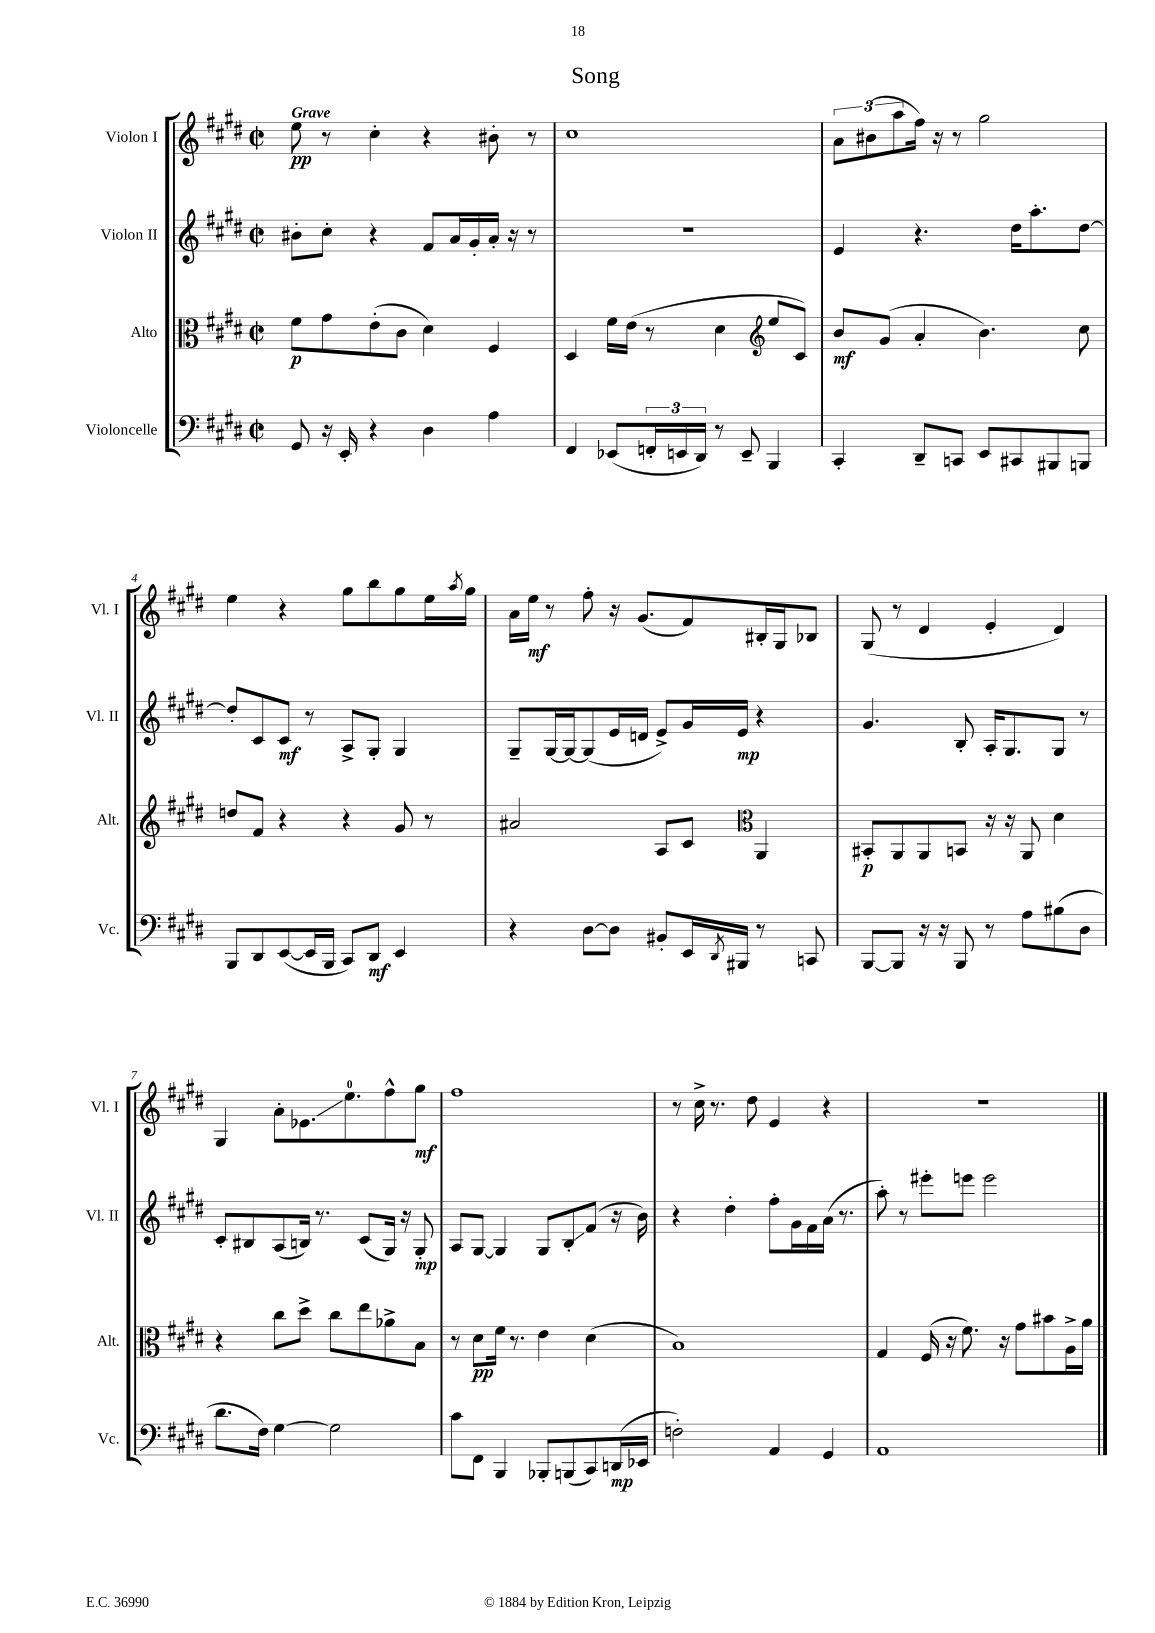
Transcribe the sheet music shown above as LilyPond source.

\header { title = "Song" }
<<
\new StaffGroup <<
\new Staff = "s0" \with { instrumentName = "Violon I" shortInstrumentName = "Vl. I" } {
    \clef treble \key e \major \defaultTimeSignature \time 2/2 \tempo "Grave"
    e''8\pp r8 cis''4-. r4 bis'8-. r8 |
    cis''1 |
    \tuplet 3/2 { a'8 bis'8( a''8 } fis''16) r16 r8 gis''2 |
    e''4 r4 gis''8 b''8 gis''8 e''16 \acciaccatura { a''8 } gis''16 |
    a'16 e''16\mf r8 fis''8-. r16 gis'8.( fis'8) bis16-. gis16 bes8 |
    gis8( r8 dis'4 e'4-. dis'4) |
    gis4 a'8-. ees'8.\glissando e''8.-0 fis''8-^ gis''8\mf |
    fis''1 |
    r8 cis''16-> r8. dis''8 e'4 r4 |
    R1 \bar "|." |
}
\new Staff = "s1" \with { instrumentName = "Violon II" shortInstrumentName = "Vl. II" } {
    \clef treble \key e \major \defaultTimeSignature \time 2/2
    bis'8-. cis''8-. r4 fis'8 a'16 gis'16-. a'16-. r16 r8 |
    R1 |
    e'4 r4. dis''16 a''8.-. dis''8~ |
    dis''8-. cis'8 cis'8\mf r8 a8-> gis8-. gis4 |
    gis8-- gis16~ gis16~ gis8( e'16 d'16 e'8->) gis'16 e'16\mp r4 |
    gis'4. b8-. a16-. gis8. gis8 r8 |
    cis'8-. bis8 a8( b16) r8. cis'8( gis16) r16 gis8-.\mp |
    a8 gis8~ gis4 gis8 b8-.\glissando fis'8( r16 b'16) |
    r4 dis''4-. fis''8-. gis'16 fis'16 a'16( r8. |
    a''8-.) r8 eis'''8-. e'''8 e'''2 \bar "|." |
}
\new Staff = "s2" \with { instrumentName = "Alto" shortInstrumentName = "Alt." } {
    \clef alto \key e \major \defaultTimeSignature \time 2/2
    fis'8\p gis'8 e'8-.( cis'8 dis'4) fis4 |
    dis4 fis'16 e'16( r8 dis'4 \clef treble e''8 cis'8) |
    b'8\mf gis'8( a'4-. b'4.) cis''8 |
    d''8 fis'8 r4 r4 gis'8 r8 |
    ais'2 a8 cis'8 \clef alto a,4 |
    bis,8-.\p a,8 a,8 b,8 r16 r16 a,8 dis'4 |
    r4 cis''8 dis''8-> cis''8 e''8 aes'8-> b8 |
    r8 dis'8\pp fis'16 r8. e'4 dis'4( |
    b1) |
    gis4 fis16( r16 fis'8.) r16 gis'8 bis'8 a16-> a'16 \bar "|." |
}
\new Staff = "s3" \with { instrumentName = "Violoncelle" shortInstrumentName = "Vc." } {
    \clef bass \key e \major \defaultTimeSignature \time 2/2
    gis,8 r16 e,16-. r4 dis4 a4 |
    fis,4 ees,8( \tuplet 3/2 { f,16-. e,16 dis,16) } r8 e,8-- b,,4 |
    cis,4-. dis,8-- c,8 e,8 cis,8 bis,,8 b,,8 |
    b,,8 dis,8 e,8~( e,16 b,,16 cis,8) dis,8\mf e,4 |
    r4 dis8~ dis8 bis,8-. e,16 \acciaccatura { dis,8 } bis,,16 r8 c,8 |
    b,,8~ b,,8 r16 r16 b,,8 r8 a8 bis8( dis8 |
    dis'8. fis16) gis4~ gis2 |
    cis'8 fis,8 b,,4 bes,,8-. b,,8( cis,8) d,16\mp( ees,16 |
    f2-.) a,4 gis,4 |
    a,1 \bar "|." |
}
>>
>>
